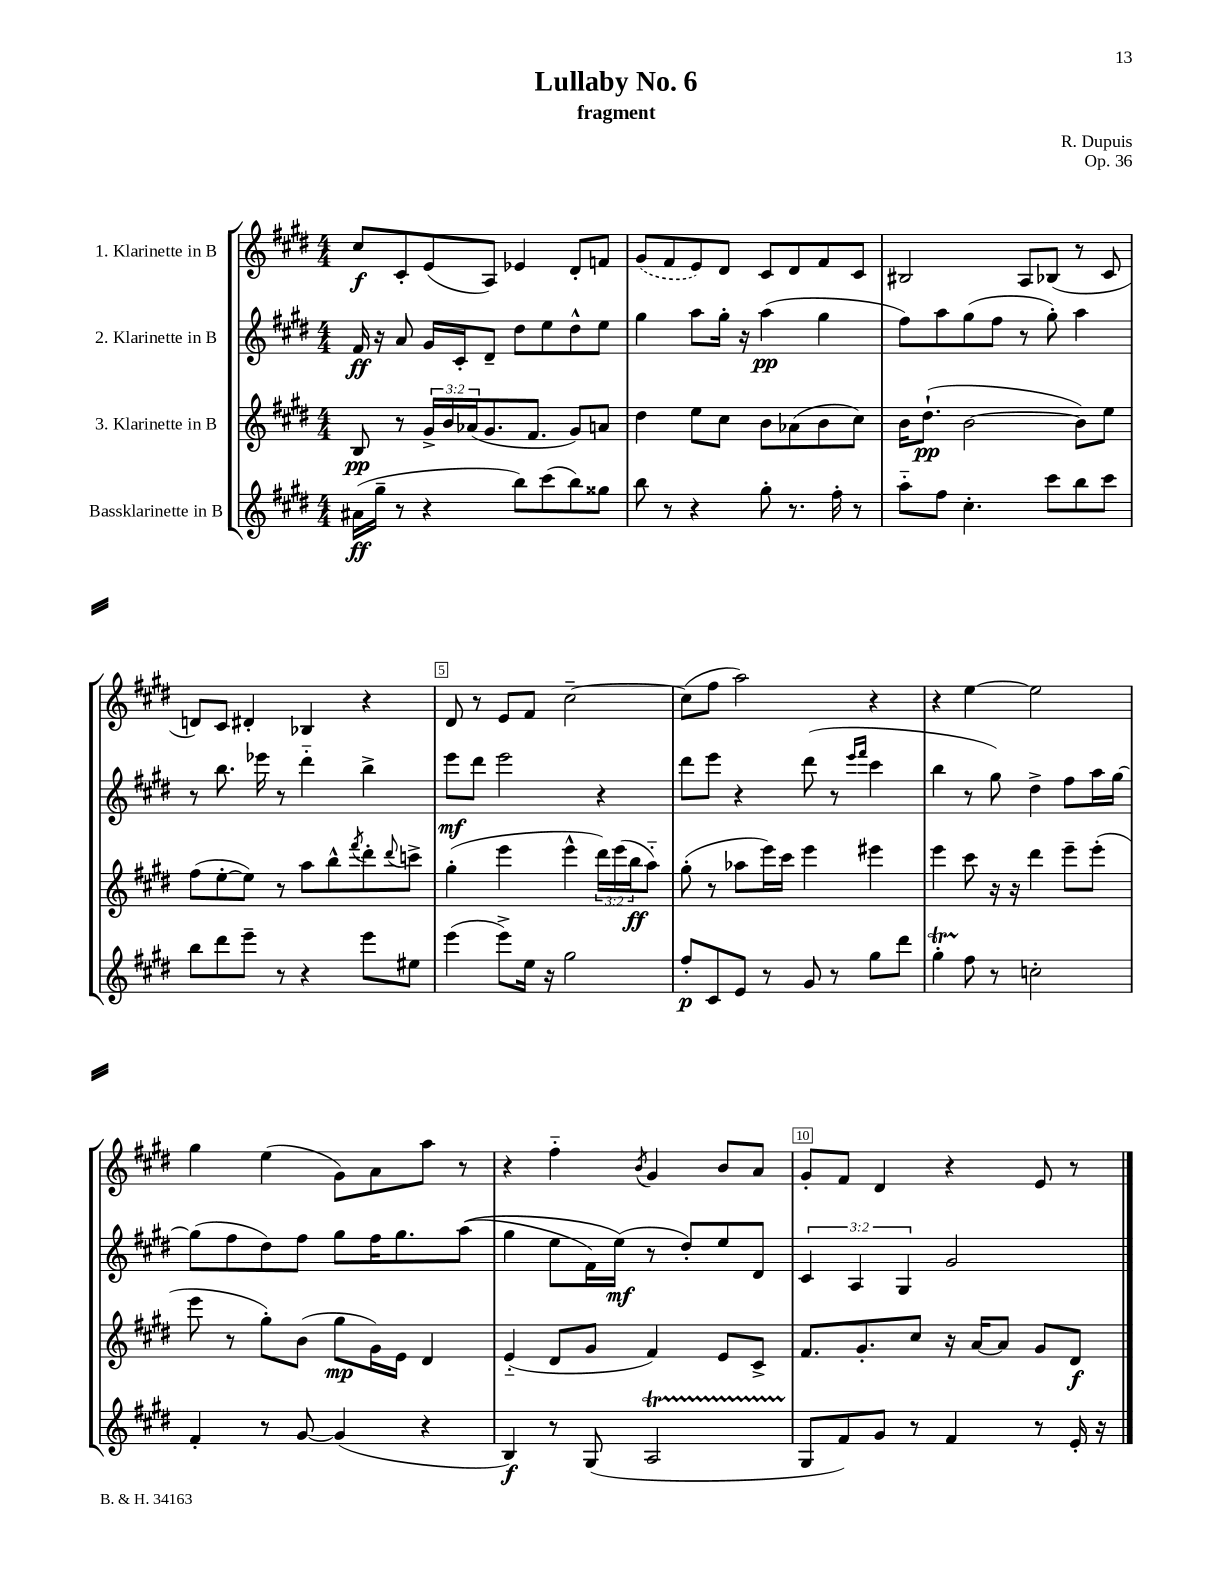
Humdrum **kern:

**kern	**kern	**kern	**kern
*staff4	*staff3	*staff2	*staff1
*clefG2	*clefG2	*clefG2	*clefG2
*k[f#c#g#d#]	*k[f#c#g#d#]	*k[f#c#g#d#]	*k[f#c#g#d#]
*M4/4	*M4/4	*M4/4	*M4/4
(16a#\LL	8B/	16f#/	8cc#/L
16gg#~\JJ	.	16r	.
8r	8r	8a/	8c#'/
4r	24g#^/LL	16g#/LL	(8e/
.	24b/	.	.
.	.	16c#'/J	.
.	(24a-/J	.	.
.	8.g#/	8d#~/J	8A/J)
8bb\L)	.	8dd#\L	4e-/
.	8.f#/J	.	.
(8ccc#\	.	8ee\	.
8bb\)	8g#/L)	8dd#^^\	8d#'/L
8gg##\J	8a/J	8ee\J	8f/J
=	=	=	=
8bb\	4dd#\	4gg#\	(8g#/L
8r	.	.	8f#/
4r	8ee\L	8aa\L	8e/)
.	8cc#\J	16gg#'\Jk	8d#/J
.	.	16r	.
8gg#'\	8b\L	(4aa\	8c#/L
8.r	(8a-\	.	8d#/
.	8b\	4gg#\	8f#/
16ff#'\	.	.	.
8r	8cc#\J)	.	8c#/J
=	=	=	=
8aa'~\L	16b\LK	8ff#\L)	2B#/
.	(8.dd#`\J	.	.
8ff#\J	.	8aa\	.
4.cc#'\	[2b\	(8gg#\	.
.	.	8ff#\J	.
.	.	8r	8A/L
8ccc#\L	.	8gg#'\)	(8B-/J
8bb\	8b\]L)	4aa\	8r
8ccc#\J	8ee\J	.	8c#/
=	=	=	=
8bb\L	(8ff#\L	8r	8d/L)
8ddd#\	[8ee'\	8.bb\	8c#/J
8eee~\J	8ee\]J)	.	4d#'/
.	.	16eee-\	.
8r	8r	8r	.
4r	8aa\L	4ddd#'~\	4B-/
.	8bb^^\	.	.
.	8qfff#/	.	.
8eee\L	8ddd#'\	4bb^\	4r
.	8qqddd#/	.	.
8ee#\J	8ccc^\J	.	.
=	=	=	=
(4eee\	(4gg#'\	8eee\L	8d#/
.	.	8ddd#\J	8r
8eee^\L)	4eee\	2eee\	8e/L
16ee\Jk	.	.	8f#/J
16r	.	.	.
2gg#\	4eee^^\	.	[2cc#~\
.	24ddd#\LL)	4r	.
.	(24eee\	.	.
.	24bb\J	.	.
.	8aa'~\J)	.	.
=	=	=	=
8ff#'/L	(8gg#'\	8ddd#\L	(8cc#\]L
8c#/	8r	8eee\J	8ff#\J
8e/J	8aa-\L	4r	2aa\)
8r	16eee\L)	.	.
.	16ccc#\JJ	.	.
8g#/	4eee\	(8ddd#\	.
8r	.	8r	.
.	.	16qqeee/LL	.
.	.	16qqfff#/JJ	.
8gg#\L	4eee#\	4ccc#\	4r
8ddd#\J	.	.	.
=	=	=	=
4gg#'\	4eee\	4bb\	4r
8ff#\	8ccc#\	8r	[4ee\
8r	16r	8gg#\)	.
.	16r	.	.
2cc'\	4ddd#\	4dd#^\	2ee\]
.	8eee~\L	8ff#\L	.
.	(8eee'\J	16aa\L	.
.	.	[16gg#\JJ	.
=	=	=	=
4f#'/	8eee\	(8gg#\]L	4gg#\
.	8r	8ff#\	.
8r	8gg#'\L)	8dd#\)	(4ee\
[8g#/	(8b\J	8ff#\J	.
(4g#/]	8gg#\L	8gg#\L	8g#\L)
.	16g#\L)	16ff#\K	8a\
.	16e\JJ	8.gg#\	.
4r	4d#/	.	8aa\J
.	.	&((8aa\J	8r
=	=	=	=
4B/)	(4e'~/	4gg#\	4r
8r	8d#/L	8ee\L	4ff#'~\
(8G#/	8g#/J	16f#\L)	.
.	.	(16ee\JJ&)	.
.	.	.	8qb/
2A/	4f#/)	8r	4g#/
.	.	8dd#'/L)	.
.	8e/L	8ee/	8b/L
.	8c#^/J	8d#/J	8a/J
=	=	=	=
8G#/L	8.f#/L	6c#/	8g#'/L
8f#/)	.	.	8f#/J
.	.	6A/	.
.	8.g#'/	.	.
8g#/J	.	.	4d#/
.	.	6G#/	.
8r	8cc#/J	.	.
4f#/	16r	2g#/	4r
.	[16a/LK	.	.
.	8a/]J	.	.
8r	8g#/L	.	8e/
16e'/	8d#/J	.	8r
16r	.	.	.
==	==	==	==
*-	*-	*-	*-
